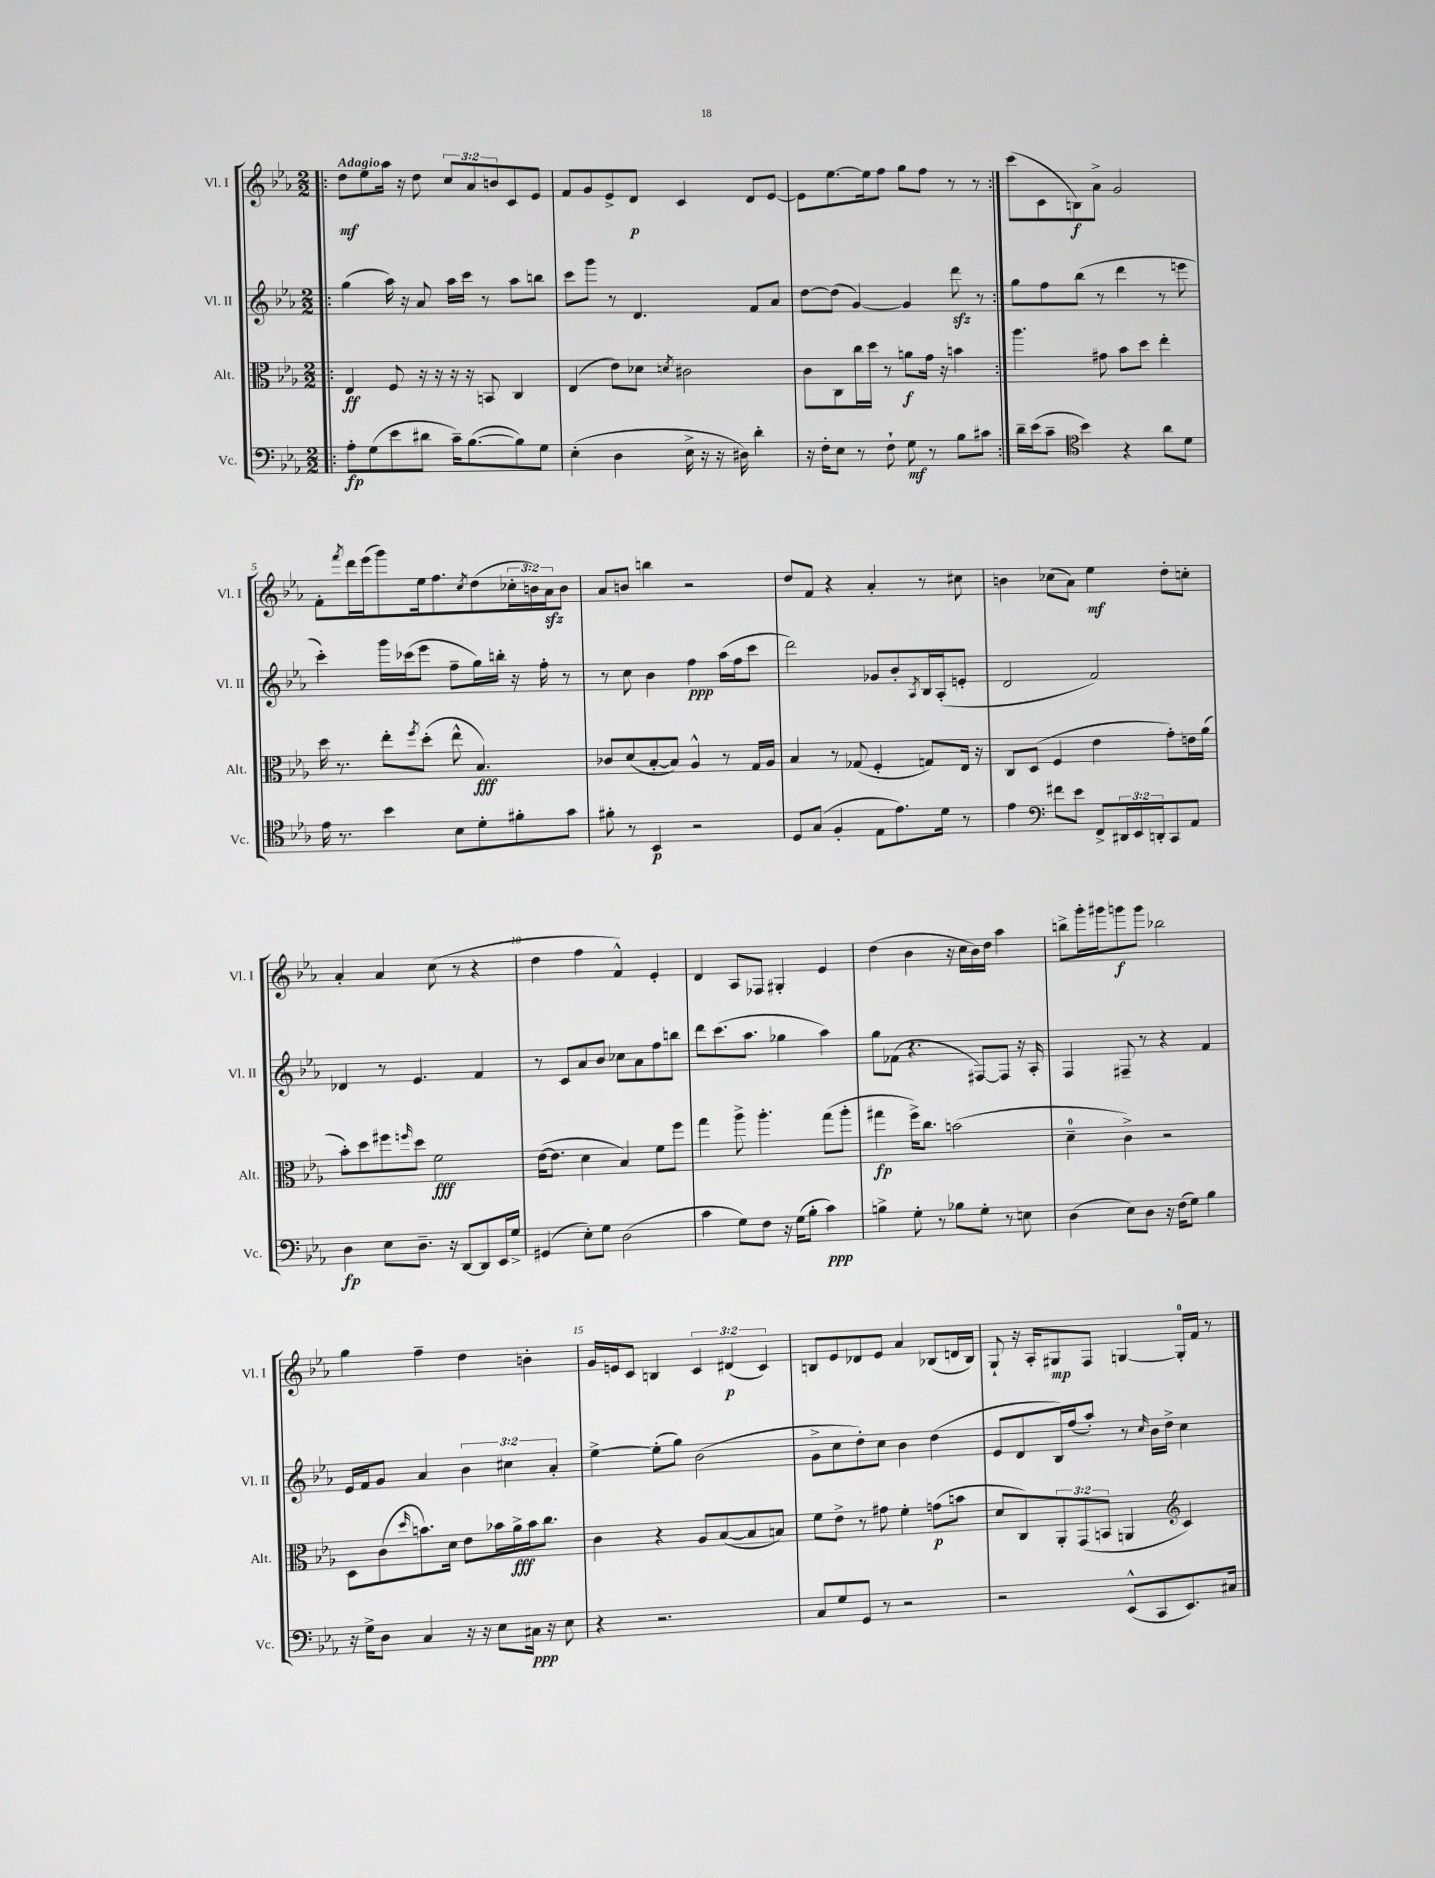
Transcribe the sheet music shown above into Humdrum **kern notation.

**kern	**dynam	**kern	**dynam	**kern	**dynam	**kern	**dynam
*part4	*part4	*part3	*part3	*part2	*part2	*part1	*part1
*staff4	*staff4	*staff3	*staff3	*staff2	*staff2	*staff1	*staff1
*I"Vc.	*	*I"Alt.	*	*I"Vl. II	*	*I"Vl. I	*
*I'Vc.	*	*I'Alt.	*	*I'Vl. II	*	*I'Vl. I	*
*clefF4	*	*clefC3	*	*clefG2	*	*clefG2	*
*k[b-e-a-]	*	*k[b-e-a-]	*	*k[b-e-a-]	*	*k[b-e-a-]	*
*M2/2	*	*M2/2	*	*M2/2	*	*M2/2	*
=1!|:	=1!|:	=1!|:	=1!|:	=1!|:	=1!|:	=1!|:	=1!|:
!	!	!	!	!	!	!LO:TX:a:B:t=Adagio	!
8A-'\L	fp	4E-/	ff	(4gg\	.	8dd\L	mf
(8G\	.	.	.	.	.	8ee-\	.
8e-\	.	8F/	.	16aa-\)	.	16aa-\Jk	.
.	.	.	.	16r	.	16r	.
8d#X\J	.	16r	.	8a-/	.	8dd\	.
.	.	16r	.	.	.	.	.
16c~\KL)	.	16r	.	16aa-\LL	.	12cc/L	.
([8.B-\	.	16r	.	16ccc\JJ	.	.	.
.	.	.	.	.	.	12a-/	.
.	.	8BBn/	.	8r	.	.	.
.	.	.	.	.	.	12bn/	.
8B-\])	.	4C/	.	8aa-\L	.	8c/	.
8G\J	.	.	.	8bbn\J	.	8e-/J	.
=2	=2	=2	=2	=2	=2	=2	=2
(4E-'\	.	(4E-/	.	8ccc\L	.	8f/L	.
.	.	.	.	8ggg\J	.	8g/	.
4D\	.	8e-\L)	.	8r	.	8e-^/	.
.	.	8d-X\J	.	4.d/	.	8d/J	p
.	.	8qdn/	.	.	.	.	.
16E-^\	.	2c#X\	.	.	.	4c/	.
16r	.	.	.	.	.	.	.
16r	.	.	.	.	.	.	.
16D#X\)	.	.	.	.	.	.	.
4d'\	.	.	.	8f/L	.	8d/L	.
.	.	.	.	8a-/J	.	[8e-/J	.
=3	=3	=3	=3	=3	=3	=3	=3
16r	.	8c\L	.	[8dd\L	.	8e-\L]	.
16F'\KL	.	.	.	.	.	.	.
8E-\J	.	8C\	.	(8dd\J]	.	[8.ee-\	.
8r	.	16cc\L	.	[4g/)	.	.	.
.	.	16dd\JJ	.	.	.	16ee-\k]	.
8F`\	.	8r	.	.	.	8ff\J	.
8G\	mf	8an\L	f	4g/]	.	8gg\L	.
8r	.	16g\Jk	.	.	.	8ff\J	.
.	.	16r	.	.	.	.	.
8B-\L	.	4bn\	.	8dddzz\	.	8r	.
8c#X\J	.	.	.	8r	.	8r	.
=4:|!	=4:|!	=4:|!	=4:|!	=4:|!	=4:|!	=4:|!	=4:|!
16d~\LL	.	4.aa-\	.	8gg\L	.	(8ccc\L	.
(16e-\J	.	.	.	.	.	.	.
8c~\J	.	.	.	8ff\	.	8c\	.
*clefC4	*	*	*	*	*	*	*
4b-\)	.	.	.	(8bb-\J	.	8Bn\)	f
.	.	8g#X\	.	8r	.	8a-^\J	.
4r	.	8b-\L	.	4ddd\	.	2g/	.
.	.	8dd\J	.	.	.	.	.
8a-\L	.	4ee-'\	.	8r	.	.	.
8d\J	.	.	.	8eeen\	.	.	.
!!LO:LB:g=z
=5	=5	=5	=5	=5	=5	=5	=5
16e-\	.	16dd\	.	4ccc'\)	.	8f'\L	.
8.r	.	8.r	.	.	.	.	.
.	.	.	.	.	.	8qfff/	.
.	.	.	.	.	.	16ddd\L	.
.	.	.	.	.	.	(16eee-\J	.
4b-\	.	8ee-'\L	.	16ggg\LL	.	8ggg\)	.
.	.	.	.	(16ccc-X\J	.	.	.
.	.	8qff/	.	.	.	.	.
.	.	(8dd'\J	.	8eee-\J	.	16ee-\k	.
.	.	.	.	.	.	8.ff\	.
8B-\L	.	8ee-^^\	.	8ff~\L	.	.	.
.	.	.	.	.	.	8qcc/	.
8d'\	.	4.B-/)	fff	16gg\L)	.	(8dd\	.
.	.	.	.	16bbn'\JJ	.	.	.
8f#X'\	.	.	.	16r	.	24cc-X'\L	.
.	.	.	.	.	.	24bn\)	.
.	.	.	.	16ff'\	.	.	.
.	.	.	.	.	.	24a-zz\J	.
8g\J	.	.	.	8r	.	8b\J	.
=6	=6	=6	=6	=6	=6	=6	=6
8f#X'\	.	8c-X/L	.	8r	.	8a-/L	.
8r	.	(8d/	.	8cc\	.	8bn/J	.
4BB-/	p	[8B-'/	.	4b-\	.	4bbn\	.
.	.	8B-/J])	.	.	.	.	.
2r	.	4A-^^/	.	4ff\	ppp	2r	.
.	.	8r	.	(16aa-\LL	.	.	.
.	.	.	.	16ff\J	.	.	.
.	.	16G/LL	.	8ccc\J	.	.	.
.	.	16A-/JJ	.	.	.	.	.
=7	=7	=7	=7	=7	=7	=7	=7
8D/L	.	4B-/	.	2ddd\)	.	8dd/L	.
(8G/J	.	.	.	.	.	8f/J	.
4F'/	.	8r	.	.	.	4r	.
.	.	(8G-X/	.	.	.	.	.
8E-\L	.	4F'/	.	8g-X/L	.	4a-'/	.
8.e-\)	.	.	.	8b-'/	.	.	.
.	.	.	.	8qA-/	.	.	.
.	.	8Gn/L)	.	16B-/L	.	8r	.
16d\Jk	.	.	.	(16A-'/J	.	.	.
8r	.	16E-/Jk	.	8en'/J	.	8cc#X\	.
.	.	16r	.	.	.	.	.
=8	=8	=8	=8	=8	=8	=8	=8
4e-\	.	8C/L	.	2d/	.	4bn\	.
.	.	(8D/J	.	.	.	.	.
*clefF4	*	*	*	*	*	*	*
8f#X\L	.	4F/	.	.	.	(8cc-X\L	.
8e-\J	.	.	.	.	.	8a-\J)	.
8FF^/L	.	4e-\	.	2f/)	.	4ee-\	mf
24DD#X/L	.	.	.	.	.	.	.
24EE-/	.	.	.	.	.	.	.
24DDn'/J	.	.	.	.	.	.	.
8CC/	.	8g'\L)	.	.	.	8dd'\L	.
8AA-/J	.	16en\L	.	.	.	8ccn'\J	.
.	.	(16a-\JJ	.	.	.	.	.
!!LO:LB:g=z
=9	=9	=9	=9	=9	=9	=9	=9
4D\	fp	8b-'\L)	.	4d-X/	.	4a-'/	.
.	.	8dd\	.	.	.	.	.
8E-\L	.	8ff#X\	.	8r	.	4a-/	.
.	.	16qqffn/	.	.	.	.	.
8.D~\J	.	8dd\J	.	4.e-/	.	.	.
.	.	2f\	fff	.	.	(8cc\	.
16r	.	.	.	.	.	.	.
[8DD/L	.	.	.	.	.	8r	.
8DD/]	.	.	.	4f/	.	4r	.
16EE-/L	.	.	.	.	.	.	.
16G^/JJ	.	.	.	.	.	.	.
=10	=10	=10	=10	=10	=10	=10	=10
(4GG#X/	.	([16e-\KL	.	8r	.	4dd\	.
.	.	8.e-\J]	.	.	.	.	.
.	.	.	.	8c/L	.	.	.
8E-'\L)	.	4d\	.	8a-/	.	4ff\	.
8G\J	.	.	.	8b-/J	.	.	.
(2D\	.	4B-/)	.	8cc-X\L	.	4f^^/)	.
.	.	.	.	8a-\	.	.	.
.	.	8f\L	.	8ff\	.	4e-'/	.
.	.	8ff\J	.	8bbn\J	.	.	.
=11	=11	=11	=11	=11	=11	=11	=11
4c\	.	4gg\	.	8ddd\L	.	4d/	.
.	.	.	.	(8.ccc\	.	.	.
8G\L)	.	8aa-^\	.	.	.	8A-/L	.
.	.	.	.	8.aa-\J	.	.	.
8F\J	.	4.aa-'\	.	.	.	8F-X/J	.
16r	.	.	.	4gg-X\	.	4G#X'/	.
(16G\KL	.	.	.	.	.	.	.
8B-'\J	.	.	.	.	.	.	.
4c\)	ppp	(8gg\L	.	4aa-\)	.	4e-/	.
.	.	8aa-'\J	.	.	.	.	.
=12	=12	=12	=12	=12	=12	=12	=12
4Bn^\	.	4gg#X\	fp	8gg\L	.	(4dd\	.
.	.	.	.	(8f-X\J	.	.	.
8G'\	.	16ff^\KL)	.	4.r	.	4b-\	.
.	.	8.cc\J	.	.	.	.	.
8r	.	.	.	.	.	.	.
8B-X\L	.	(2bn\	.	.	.	16r	.
.	.	.	.	.	.	16cc\LL	.
8G'\J	.	.	.	[8F#X/L)	.	16b-\)	.
.	.	.	.	.	.	16dd\JJ	.
8r	.	.	.	8F#/J]	.	4aa-\	.
8En\	.	.	.	16r	.	.	.
.	.	.	.	16A-'/	.	.	.
=13	=13	=13	=13	=13	=13	=13	=13
(4D\	.	4d~\	.	4F/	.	8bbn^\L	.
.	.	.	.	.	.	16ggg'\L	.
.	.	.	.	.	.	16ggg#X\J	.
8E-\L)	.	4c^\)	.	8F#X~/	.	8gggn\	f
8D\J	.	.	.	8r	.	8ggg\J	.
16r	.	2r	.	4r	.	2bb-X\	.
(16F\KL	.	.	.	.	.	.	.
8G\J)	.	.	.	.	.	.	.
4B-\	.	.	.	4f/	.	.	.
!!LO:LB:g=z
=14	=14	=14	=14	=14	=14	=14	=14
16r	.	8D\L	.	16e-/LL	.	4gg\	.
16G^\KL	.	.	.	16f/J	.	.	.
8D\J	.	(8c\	.	8g/J	.	.	.
.	.	16qqdd/	.	.	.	.	.
4C/	.	8.bn\)	.	4a-/	.	4ff~\	.
.	.	16d\Jk	.	.	.	.	.
16r	.	8e-\L	.	6b-\	.	4dd\	.
16r	.	.	.	.	.	.	.
8E-\L	.	16b-X\L	.	.	.	.	.
.	.	.	.	6cc#X\	.	.	.
.	.	16a-^\	fff	.	.	.	.
16C#X\Jk	ppp	16b-\J	.	.	.	4bn'\	.
16r	.	8.cc\J	.	.	.	.	.
.	.	.	.	6a-'/	.	.	.
8E-\	.	.	.	.	.	.	.
=15	=15	=15	=15	=15	=15	=15	=15
4r	.	4c\	.	[4ee-^\	.	16g/LL	.
.	.	.	.	.	.	16en/J	.
.	.	.	.	.	.	8c/J	.
2.r	.	4r	.	(8ee-'\L]	.	4Bn/	.
.	.	.	.	8gg\J)	.	.	.
.	.	8A-/L	.	(2b-\	.	6c/	.
.	.	([8B-/	.	.	.	.	.
.	.	.	.	.	.	(6d#X/	p
.	.	8B-/]	.	.	.	.	.
.	.	.	.	.	.	6c/)	.
.	.	8Bn/J)	.	.	.	.	.
=16	=16	=16	=16	=16	=16	=16	=16
8C/L	.	8f\L	.	8g^\L	.	8Bn/L	.
8G/	.	8e-^\J	.	8cc\	.	8e-/	.
8GG/J	.	8r	.	8dd'\)	.	8d-X/	.
8r	.	8g#X\	.	8cc\J	.	8e-/J	.
2r	.	4f'\	.	4b-\	.	4a-/	.
.	.	(8gn\L	p	(4dd\	.	(8B-X/L	.
.	.	8bn\J	.	.	.	16dn/L	.
.	.	.	.	.	.	16B-/JJ)	.
=17	=17	=17	=17	=17	=17	=17	=17
2r	.	8d/L	.	8e-/L	.	8G`/	.
.	.	8C/)	.	8d/	.	16r	.
.	.	.	.	.	.	16A-'/KL	.
.	.	12AA-'/	.	16B-/L)	.	8G#X/	mp
.	.	.	.	(16ff/J	.	.	.
.	.	(12GG/	.	.	.	.	.
.	.	.	.	8aa-'/J)	.	8F/J	.
.	.	12BBn/J	.	.	.	.	.
(8EE-^^/L	.	4AAn/	.	8r	.	[4Gn/	.
.	.	.	.	16qqcc/	.	.	.
8CC/	.	.	.	16b-\LL	.	.	.
.	.	.	.	16dd^\JJ	.	.	.
*	*	*clefG2	*	*	*	*	*
8.EE-/)	.	4c/)	.	4cc\	.	16G'/LL]	.
.	.	.	.	.	.	16f/JJ	.
.	.	.	.	.	.	8r	.
16C#X/Jk	.	.	.	.	.	.	.
==	==	==	==	==	==	==	==
*-	*-	*-	*-	*-	*-	*-	*-
